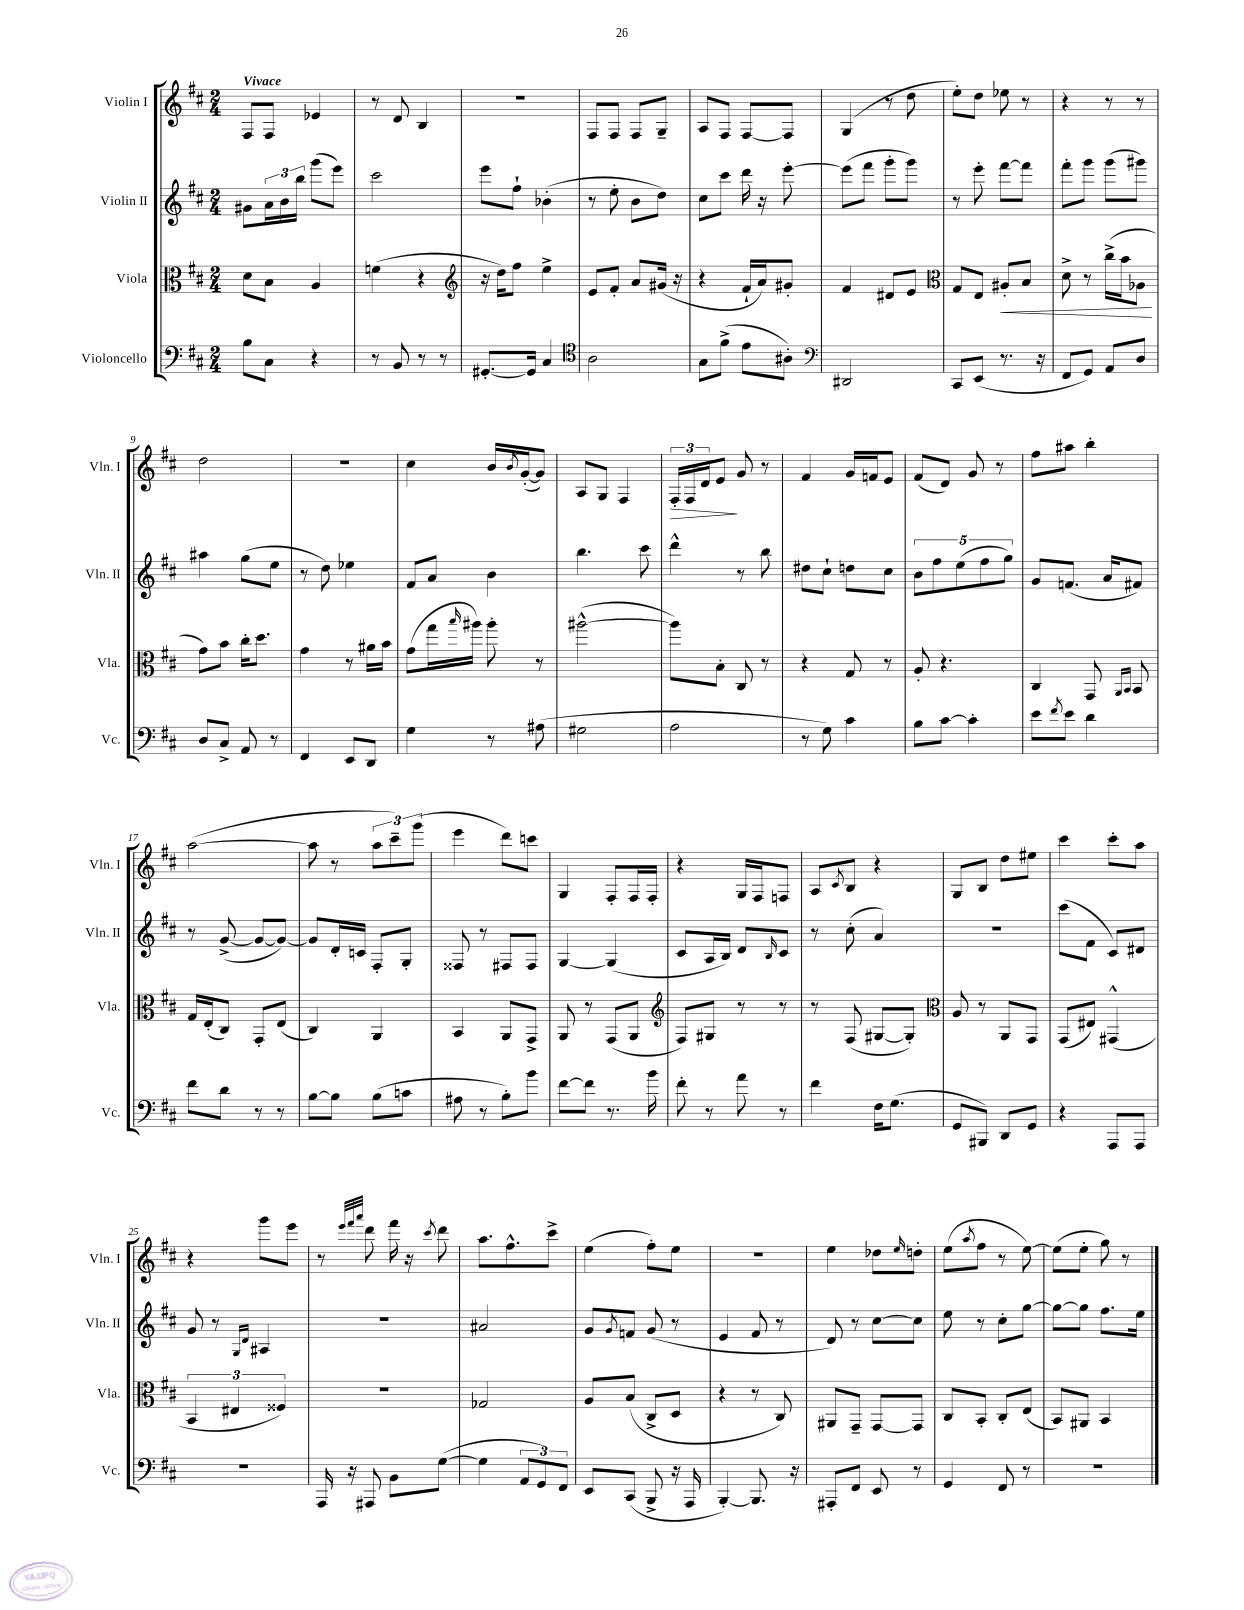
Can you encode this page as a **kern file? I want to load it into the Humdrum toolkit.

**kern	**kern	**kern	**kern
*staff4	*staff3	*staff2	*staff1
*clefF4	*clefC3	*clefG2	*clefG2
*k[f#c#]	*k[f#c#]	*k[f#c#]	*k[f#c#]
*M2/4	*M2/4	*M2/4	*M2/4
8B	8d	8g#	8F#
8C#	8B	24a	8F#
.	.	24b	.
.	.	24bb	.
4r	4A	(8ggg	4e-
.	.	8eee)	.
=	=	=	=
8r	(4f	2ccc#	8r
8BB	.	.	8d
8r	4r	.	4B
8r	.	.	.
=	=	=	=
*	*clefG2	*	*
[8.GG#'	16r	8eee	2r
.	16dd)	.	.
.	8ff#	8ff#`	.
16GG#]	.	.	.
4C#	4ee^	(4b-'	.
=	=	=	=
*clefC4	*	*	*
2A	8e	8r	8F#
.	8f#'	8ee'	8F#
.	8a	8b	8F#
.	(16g#	8dd)	8G~
.	16r	.	.
=	=	=	=
8G	4r	8cc#	8A
(8f#^	.	8ccc#	8F#
8e	16f#`	16ddd	[8F#
.	16a)	16r	.
8A#')	8g#'	[8eee'	8F#]
=	=	=	=
*clefF4	*	*	*
2DD#	4f#	(8eee]	(4G
.	.	8fff#	.
.	8d#	8ggg'	8r
.	8e	8ggg)	8dd
=	=	=	=
*	*clefC3	*	*
8CC#	8G	8r	8ee')
(8EE	8E	8eee'	8dd
8.r	8A#'	[8fff#	8ee-
.	8B	8fff#]	8r
16r	.	.	.
=	=	=	=
8FF#	8d^	8fff#'	4r
8GG)	8r	8ggg	.
8AA	(16cc#^	(8ggg	8r
.	16b	.	.
8D	8A-	8ggg#)	8r
=	=	=	=
8D	8g)	4aa#	2dd
8C#^	8b	.	.
8AA	16cc#'	(8gg	.
.	8.dd	.	.
8r	.	8ee	.
=	=	=	=
4FF#	4g	8r	2r
.	.	8dd)	.
8EE	8r	4ee-	.
8DD	16a#	.	.
.	16b	.	.
=	=	=	=
4G	(8g	8f#	4cc#
.	16gg	8a	.
.	16qqbb	.	.
.	16aa#)	.	.
8r	8aa#'	4b	16b
.	.	.	8qb
.	.	.	([16g'
(8A#	8r	.	8g])
=	=	=	=
2G#	([2aa#^^	4.bb	8A
.	.	.	8G
.	.	.	4F#
.	.	8ccc#	.
=	=	=	=
2A	8aa#])	4ddd^^	24F#'
.	.	.	24F#
.	.	.	24d
.	8B'	.	8e
.	8C#	8r	8g
.	8r	8bb	8r
=	=	=	=
8r	4r	8dd#	4f#
8G)	.	8cc#`	.
4c#	8G	8dd	16g
.	.	.	16f
.	8r	8cc#	8e
=	=	=	=
8B	8A'	10b	(8f#
.	.	10ff#	.
[8c#	4.r	.	8d)
.	.	(10ee	.
4c#']	.	.	8g
.	.	10ff#	.
.	.	.	8r
.	.	10gg)	.
=	=	=	=
8e	4C#	8g	8ff#
8qf#	.	.	.
8e	.	(8.f	8aa#
4d	8GG	.	4bb'
.	.	16a	.
.	16qqAA	.	.
.	16qqBB	.	.
.	8BB	8f#)	.
=	=	=	=
8f#	16G	8r	([2aa
.	(16E'	.	.
8d	8C#)	([8g^	.
8r	8GG'	8g_	.
8r	(8E	8g_)	.
=	=	=	=
[8B	4C#)	8g]	8aa]
8B]	.	16d'	8r
.	.	16c	.
(8B	4AA	8F#'	12aa
.	.	.	12ccc#~)
8c	.	8G'	.
.	.	.	(12ggg
=	=	=	=
8A#	4BB	8F##	4eee
8r	.	8r	.
8B')	8AA	8F#	8ddd)
8b	8GG^	8F#	8ccc
=	=	=	=
[8f#	8AA	[4G	4G
8f#]	8r	.	.
8.r	(8GG	(4G]	8F#'
.	8AA	.	16F#
16b	.	.	16F#'
=	=	=	=
*	*clefG2	*	*
8f#'	8F#)	8c#	4r
8r	8G#	16A	.
.	.	16B)	.
8a	8r	8d	16G
.	.	.	16F#
.	.	16qqB	.
8r	8r	8c#	8F
=	=	=	=
4f#	8r	8r	8A
.	.	.	8qc#
.	(8F#	(8cc#'	8B
16F#	[8G#	4a)	4r
(8.G	.	.	.
.	8G#'])	.	.
=	=	=	=
*	*clefC3	*	*
8GG	8A	2r	8G
8BBB#)	8r	.	8B
8DD	8AA	.	8dd
8GG	8GG	.	8ee#
=	=	=	=
4r	(8GG	(8ccc#	4ccc#
.	8E#)	8f#	.
8AAA	(4GG#^^	8c#)	8ccc#'
8AAA	.	8d#	8aa
=	=	=	=
2r	6BB	8g	4r
.	.	8r	.
.	6E#	.	.
.	.	16qqG	.
.	.	16qqd	.
.	.	4A#	8ggg
.	6F##)	.	.
.	.	.	8eee
=	=	=	=
16AAA	2r	2r	8r
16r	.	.	.
.	.	.	32qqeee
.	.	.	32qqfff#
.	.	.	32qqaaa
8AAA#	.	.	8ddd
8BB	.	.	16fff#
.	.	.	16r
.	.	.	8qccc#
([8G	.	.	8ddd
=	=	=	=
4G]	2G-	2a#	8.aa
.	.	.	8.ff#^^
12AA	.	.	.
12GG)	.	.	.
.	.	.	8ccc#^
12FF#	.	.	.
=	=	=	=
8EE	8A	8g	(4ee
.	.	8qg	.
(8CC#	(8B	8f	.
8BBB^	8C#^	(8g	8ff#')
16r	8D	8r	8ee
16AAA	.	.	.
=	=	=	=
[4BBB')	4r	4e	2r
8.BBB]	8r	8f#	.
.	8C#)	8r	.
16r	.	.	.
=	=	=	=
8AAA#'	8AA#	8d)	4ee
8FF#	8GG~	8r	.
8EE	[8GG	[8cc#	8dd-
.	.	.	16qqee
8r	8GG]	8cc#]	8dd'
=	=	=	=
4GG	8C#	8ee	(8ee
.	.	.	8qaa
.	8BB'	8r	8ff#
8FF#	8C#'	8cc#'	8r
8r	(8E	[8gg	[8ee)
=	=	=	=
2r	8BB)	8gg_	(8ee]
.	8AA#	8gg]	8ee'
.	4BB	8.ff#	8gg)
.	.	.	8r
.	.	16ee	.
==	==	==	==
*-	*-	*-	*-
